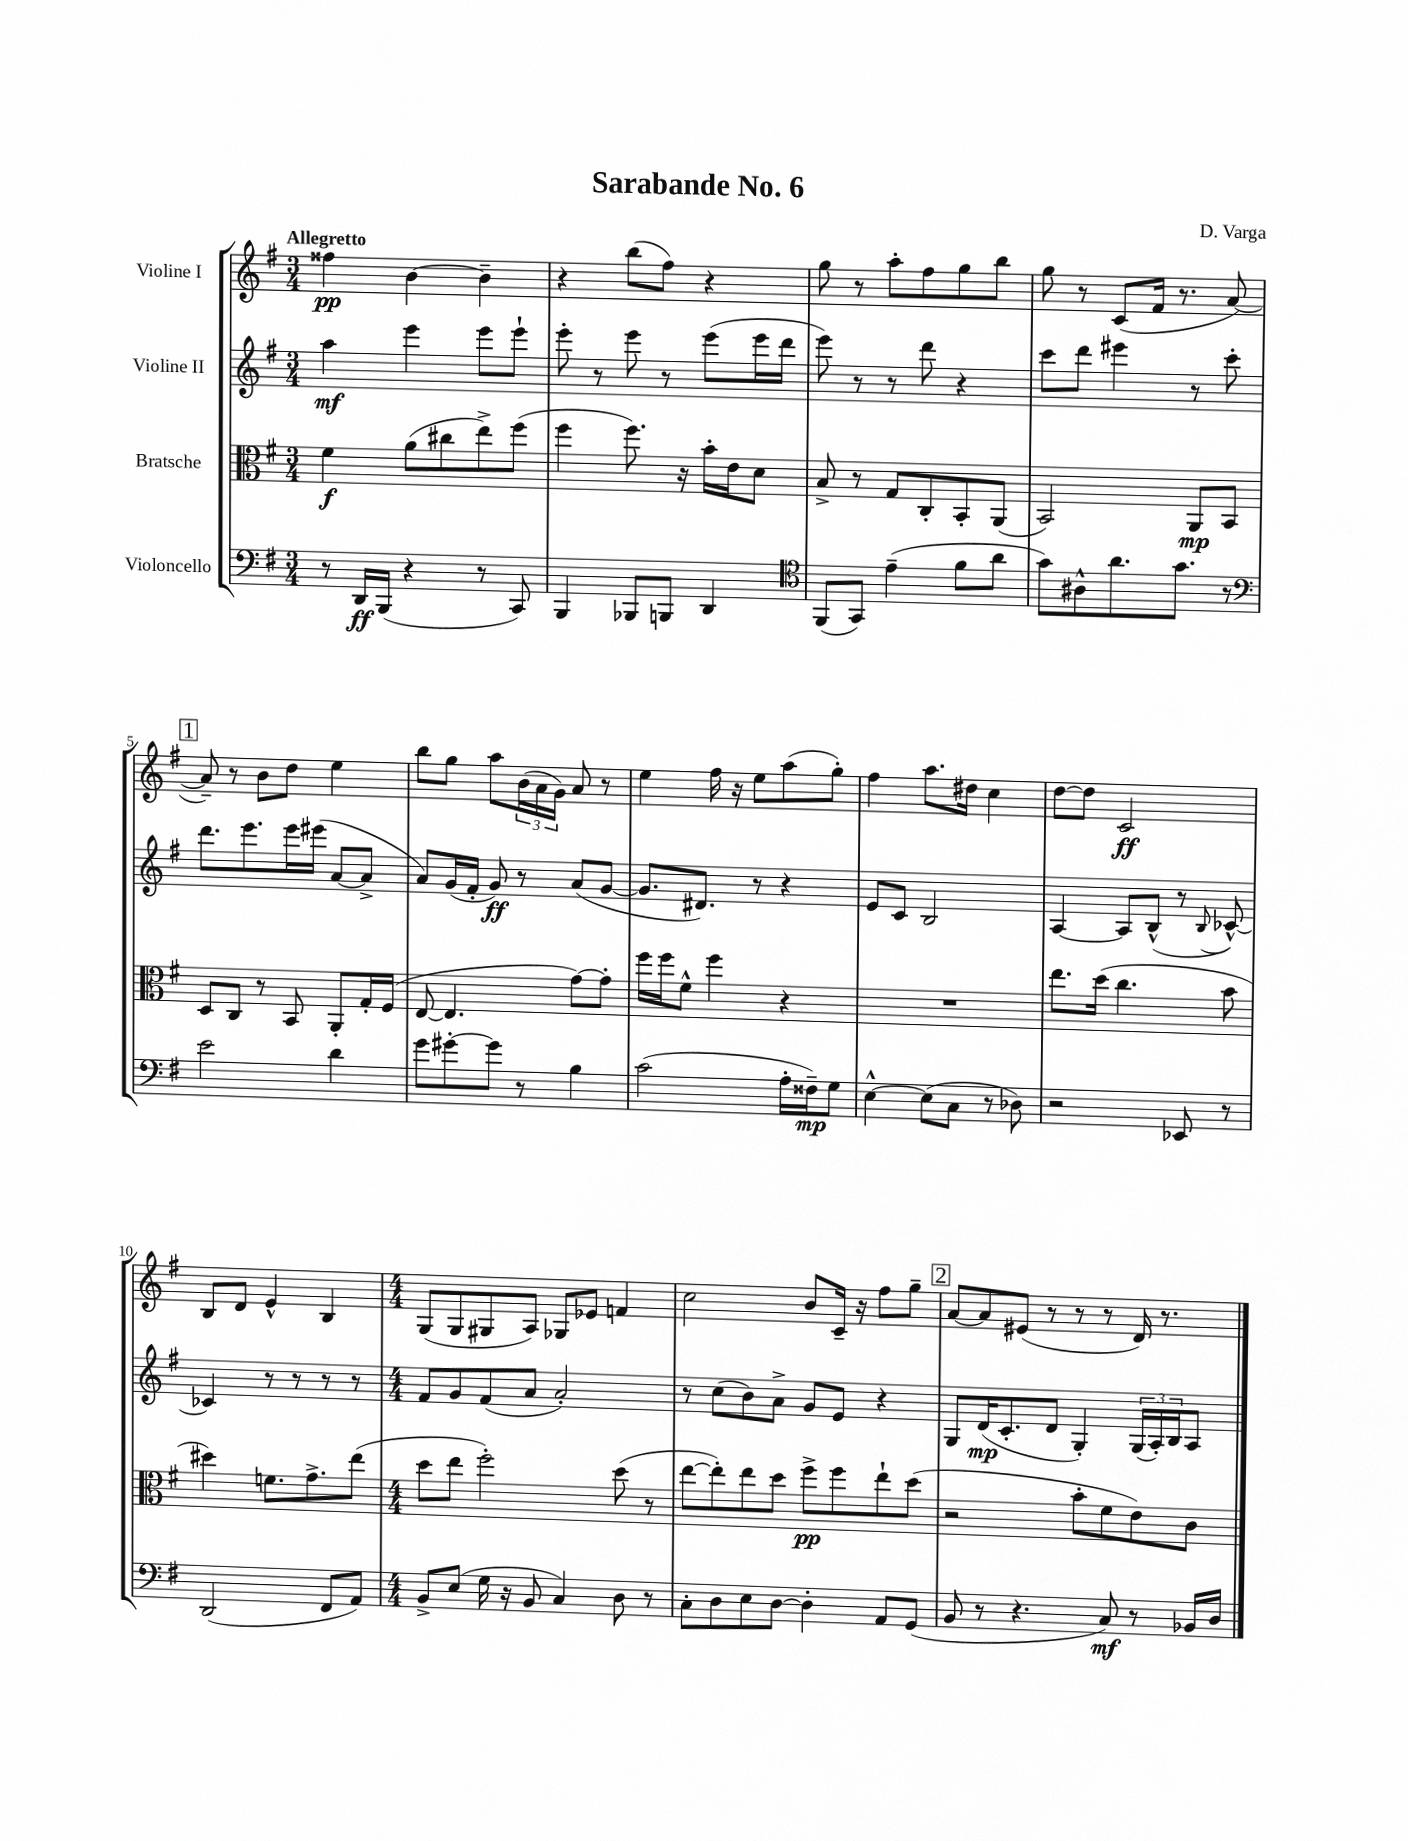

**kern	**kern	**kern	**kern
*staff4	*staff3	*staff2	*staff1
*clefF4	*clefC3	*clefG2	*clefG2
*k[f#]	*k[f#]	*k[f#]	*k[f#]
*M3/4	*M3/4	*M3/4	*M3/4
8r	4f#	4aa	4ff##
16DD	.	.	.
(16BBB	.	.	.
4r	(8a	4eee	[4b
.	8cc#	.	.
8r	8ee^)	8eee	4b~]
8CC)	(8ff#	8eee`	.
=	=	=	=
4BBB	4ff#	8eee'	4r
.	.	8r	.
8BBB-	8.ff#)	8eee	(8bb
8BBB	.	8r	8ff#)
.	16r	.	.
4DD	16b'	(8eee	4r
.	16e	.	.
.	8d	16eee	.
.	.	16ddd	.
=	=	=	=
*clefC4	*	*	*
(8FF#	8B^	8eee)	8gg
8GG)	8r	8r	8r
(4e~	8G	8r	8aa'
.	8C'	8ddd	8ff#
8f#	8BB'	4r	8gg
8a	(8AA	.	8bb
=	=	=	=
8g)	2BB)	8ccc	8gg
8A#^^	.	8ddd	8r
8.a	.	4eee#	(8c
.	.	.	16f#
8.g	.	.	8.r
.	8AA	8r	.
8r	8BB	8ccc'	[8a
=	=	=	=
*clefF4	*	*	*
2e	8D	8.ddd	8a~])
.	8C	.	8r
.	.	8.eee	.
.	8r	.	8b
.	8BB	16eee	8dd
.	.	(16eee#	.
4d	8AA'	[8a	4ee
.	16G'	8a^]	.
.	(16F#	.	.
=	=	=	=
8g	[8E	8a)	8bb
[8g#'	4.E]	(16g	8gg
.	.	16f#'	.
8g#]	.	8g)	8aa
8r	.	8r	(24b
.	.	.	24a
.	.	.	24g)
4B	[8g)	(8a	8a
.	8g']	[8g	8r
=	=	=	=
(2c	16ff#	8.g]	4ee
.	16ff#	.	.
.	8f#^^	.	.
.	.	8.d#)	.
.	4ff#	.	16ff#
.	.	.	16r
.	.	8r	8ee
16A'	4r	4r	(8aa
16F##~)	.	.	.
8G	.	.	8gg')
=	=	=	=
[4E^^	2.r	8e	4ff#
.	.	8c	.
(8E]	.	2B	8.aa
8C	.	.	.
.	.	.	16dd#
8r	.	.	4cc
8D-)	.	.	.
=	=	=	=
2r	8.ee	[4A	[8dd
.	.	.	8dd]
.	(16dd	.	.
.	4.cc	8A]	2c
.	.	(8B^^	.
8EE-	.	8r	.
.	.	8qqB	.
8r	8b	[8c-^^)	.
=	=	=	=
(2DD	4dd#)	4c-]	8B
.	.	.	8d
.	8.f	8r	4e^^
.	.	8r	.
.	8.g^	.	.
8FF#	.	8r	4B
8AA)	(8ee	8r	.
=	=	=	=
*M4/4	*M4/4	*M4/4	*M4/4
8BB^	8dd	8f#	(8G
(8E	8ee	8g	8G
16G	2ff#')	(8f#	8G#
16r	.	.	.
8BB	.	8a	8A)
4C)	.	2a')	8G-
.	.	.	8e-
8D	(8dd	.	4f
8r	8r	.	.
=	=	=	=
8C'	[8ee	8r	2cc
8D	8ee'])	(8cc	.
8E	8ee	8b)	.
[8D	8dd	8a^	.
4D']	8ff#^	8g	8b
.	8ff#	8e	16c~
.	.	.	16r
8AA	8ee`	4r	8ff#
(8GG	(8dd	.	8gg~
=	=	=	=
8BB	2r	8G	[8a
8r	.	(16d	8a]
.	.	8.c'	.
4.r	.	.	(8e#
.	.	8d	8r
.	8b'	4G')	8r
8C)	8f#	.	8r
8r	8e)	(24G	16d)
.	.	24A')	.
.	.	.	8.r
.	.	24B	.
16BB-	8c	8A	.
16D	.	.	.
==	==	==	==
*-	*-	*-	*-
